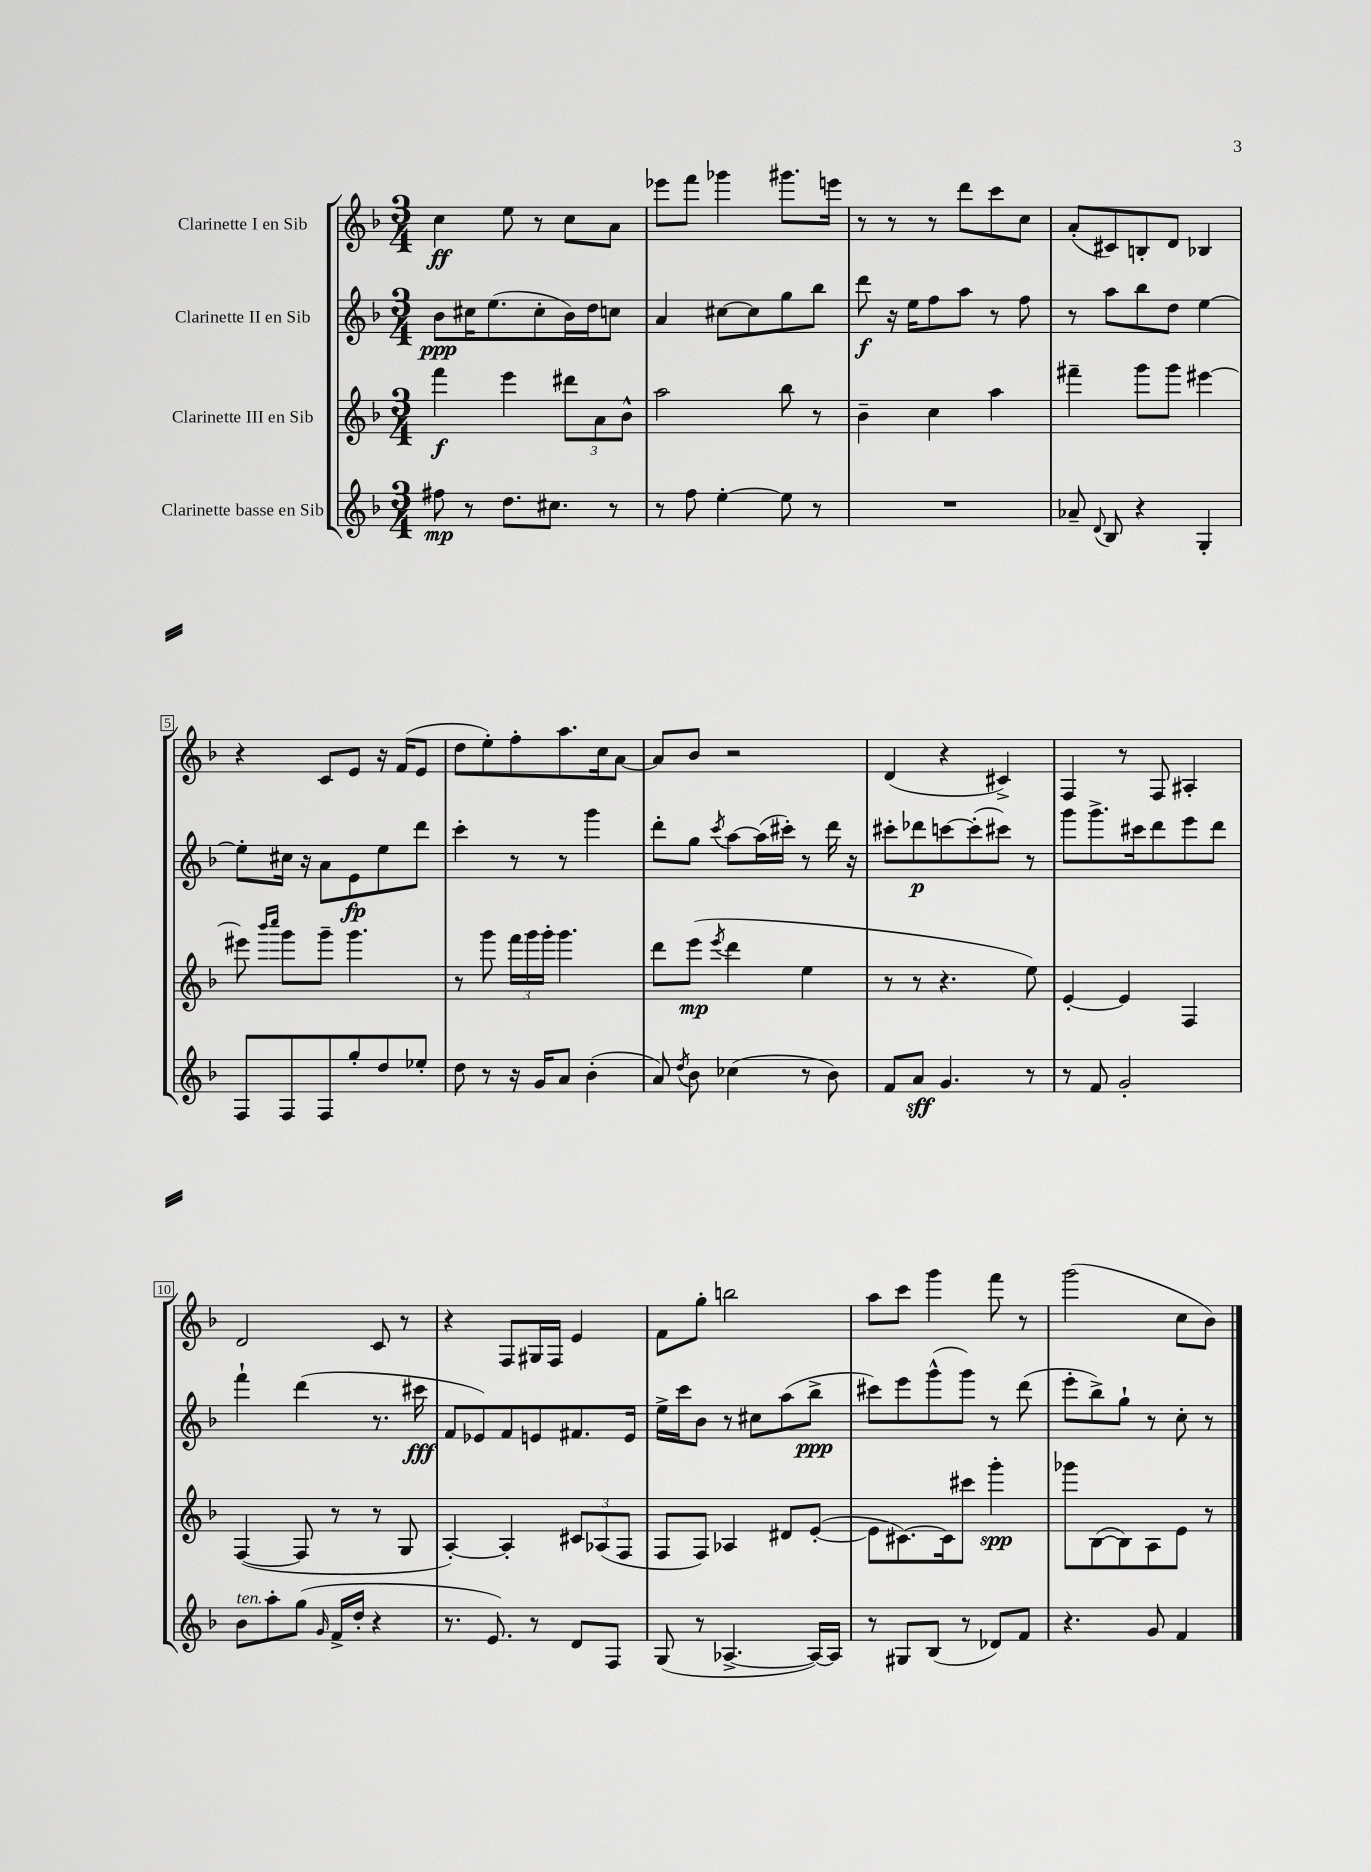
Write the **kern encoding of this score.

**kern	**dynam	**kern	**dynam	**kern	**dynam	**kern	**dynam
*part4	*part4	*part3	*part3	*part2	*part2	*part1	*part1
*staff4	*staff4	*staff3	*staff3	*staff2	*staff2	*staff1	*staff1
*I"Clarinette basse en Sib	*	*I"Clarinette III en Sib	*	*I"Clarinette II en Sib	*	*I"Clarinette I en Sib	*
*clefG2	*	*clefG2	*	*clefG2	*	*clefG2	*
*k[b-]	*	*k[b-]	*	*k[b-]	*	*k[b-]	*
*M3/4	*	*M3/4	*	*M3/4	*	*M3/4	*
=1	=1	=1	=1	=1	=1	=1	=1
8ff#X\	mp	4fff\	f	8b-\L	ppp	4cc\	ff
8r	.	.	.	16cc#X\K	.	.	.
.	.	.	.	(8.ee\	.	.	.
8.dd\L	.	4eee\	.	.	.	8ee\	.
.	.	.	.	8cc#'\	.	8r	.
8.cc#X\J	.	.	.	.	.	.	.
.	.	12ddd#X\L	.	16b-\L)	.	8cc\L	.
.	.	.	.	16dd\J	.	.	.
.	.	12a\	.	.	.	.	.
8r	.	.	.	8ccn\J	.	8a\J	.
.	.	12b-^^\J	.	.	.	.	.
=2	=2	=2	=2	=2	=2	=2	=2
8r	.	2aa\	.	4a/	.	8eee-X\L	.
8ff\	.	.	.	.	.	8fff\J	.
[4ee'\	.	.	.	[8cc#X\L	.	4ggg-X\	.
.	.	.	.	8cc#\]	.	.	.
8ee\]	.	8bb-\	.	8gg\	.	8.ggg#X\L	.
8r	.	8r	.	8bb-\J	.	.	.
.	.	.	.	.	.	16eeen\Jk	.
=3	=3	=3	=3	=3	=3	=3	=3
2.r	.	4b-~\	.	8ddd\	f	8r	.
.	.	.	.	16r	.	8r	.
.	.	.	.	16ee\KL	.	.	.
.	.	4cc\	.	8ff\	.	8r	.
.	.	.	.	8aa\J	.	8ddd\L	.
.	.	4aa\	.	8r	.	8ccc\	.
.	.	.	.	8ff\	.	8cc\J	.
=4	=4	=4	=4	=4	=4	=4	=4
8a-X~/	.	4fff#X~\	.	8r	.	(8a'/L	.
8qqd/	.	.	.	.	.	.	.
8B-/	.	.	.	8aa\L	.	8c#X/)	.
4r	.	8ggg\L	.	8bb-\	.	8Bn'/	.
.	.	8ggg\J	.	8dd\J	.	8d/J	.
4G'/	.	[4eee#X\	.	[4ee\	.	4B-X/	.
!!LO:LB:g=z
=5	=5	=5	=5	=5	=5	=5	=5
8F/L	.	8eee#X\]	.	8ee'\L]	.	4r	.
.	.	16qqbbb-/LL	.	.	.	.	.
.	.	16qqcccc/JJ	.	.	.	.	.
8F/	.	8ggg\L	.	16cc#X\Jk	.	.	.
.	.	.	.	16r	.	.	.
8F/	.	8ggg~\J	.	8a\L	.	8c/L	.
8gg'/	.	4.ggg\	.	8e\	fp	8e/J	.
8dd/	.	.	.	8ee\	.	16r	.
.	.	.	.	.	.	(16f/KL	.
8ee-X'/J	.	.	.	8ddd\J	.	8e/J	.
=6	=6	=6	=6	=6	=6	=6	=6
8dd\	.	8r	.	4ccc'\	.	8dd\L	.
8r	.	8ggg\	.	.	.	8ee'\)	.
16r	.	24fff\LL	.	8r	.	8ff'\	.
.	.	24ggg\	.	.	.	.	.
16g/KL	.	.	.	.	.	.	.
.	.	24ggg'\JJ	.	.	.	.	.
8a/J	.	4.ggg\	.	8r	.	8.aa\	.
(4b-'\	.	.	.	4ggg\	.	.	.
.	.	.	.	.	.	16cc\k	.
.	.	.	.	.	.	[8a\J	.
=7	=7	=7	=7	=7	=7	=7	=7
8a/)	.	8ddd\L	.	8ddd'\L	.	8a/L]	.
8qdd/	.	.	.	.	.	.	.
8b-\	.	(8eee\J	mp	8gg\J	.	8b-/J	.
.	.	8qeee/	.	8qccc/	.	.	.
(4cc-X\	.	4ddd\	.	[8aa\L	.	2r	.
.	.	.	.	(16aa\L]	.	.	.
.	.	.	.	16ccc#X'\JJ)	.	.	.
8r	.	4ee\	.	8r	.	.	.
8b-\)	.	.	.	16ddd\	.	.	.
.	.	.	.	16r	.	.	.
=8	=8	=8	=8	=8	=8	=8	=8
8f/L	.	8r	.	8ccc#X'\L	.	(4d/	.
8a/J	sff	8r	.	8ddd-X\	p	.	.
4.g/	.	4.r	.	[8cccn\	.	4r	.
.	.	.	.	(8ccc'\]	.	.	.
.	.	.	.	8ccc#X\J)	.	4c#X^/)	.
8r	.	8ee\)	.	8r	.	.	.
=9	=9	=9	=9	=9	=9	=9	=9
8r	.	[4e'/	.	8ggg\L	.	4F/	.
8f/	.	.	.	8.ggg^\	.	.	.
2g'/	.	4e/]	.	.	.	8r	.
.	.	.	.	16ccc#X\k	.	.	.
.	.	.	.	8ddd\	.	8F/	.
.	.	4F/	.	8eee\	.	4A#X'/	.
.	.	.	.	8ddd\J	.	.	.
!!LO:LB:g=z
=10	=10	=10	=10	=10	=10	=10	=10
!LO:TX:a:i:t=ten.	!	!	!	!	!	!	!
8b-\L	.	([4F/	.	4fff`\	.	2d/	.
8aa'\	.	.	.	.	.	.	.
(8gg\J	.	8F/]	.	(4ddd\	.	.	.
16qqg/	.	.	.	.	.	.	.
16f^/LL	.	8r	.	.	.	.	.
16dd'/JJ	.	.	.	.	.	.	.
4r	.	8r	.	8.r	.	8c/	.
.	.	8G/	.	.	.	8r	.
.	.	.	.	16ccc#X\	fff	.	.
=11	=11	=11	=11	=11	=11	=11	=11
8.r	.	[4A'/)	.	8f/L	.	4r	.
.	.	.	.	8e-X/)	.	.	.
8.e/)	.	.	.	.	.	.	.
.	.	4A'/]	.	8f/	.	8F/L	.
8r	.	.	.	8en/	.	16G#X/L	.
.	.	.	.	.	.	16F/JJ	.
8d/L	.	12c#X/L	.	8.f#X/	.	4e/	.
.	.	(12A-X/	.	.	.	.	.
8F/J	.	.	.	.	.	.	.
.	.	12F/J	.	.	.	.	.
.	.	.	.	16e/Jk	.	.	.
=12	=12	=12	=12	=12	=12	=12	=12
(8G/	.	8F/L	.	16ee^\LL	.	8f\L	.
.	.	.	.	16ccc\J	.	.	.
8r	.	8F/J)	.	8b-\J	.	8gg'\J	.
[4.A-X^/	.	4A-X/	.	8r	.	2bbn\	.
.	.	.	.	8cc#X\L	.	.	.
.	.	8d#X/L	.	(8aa\	.	.	.
16A-/LL_)	.	([8e'/J	.	8bb-^\J	ppp	.	.
16A-/JJ]	.	.	.	.	.	.	.
=13	=13	=13	=13	=13	=13	=13	=13
8r	.	8e\L]	.	8ccc#X\L)	.	8aa\L	.
8G#X/L	.	[8.c#X\)	.	8eee\	.	8ccc\J	.
(8B-/J	.	.	.	(8ggg^^\	.	4ggg\	.
.	.	16c#\k]	.	.	.	.	.
8r	.	8ccc#X\J	.	8ggg\J)	.	.	.
8d-X/L)	.	4ggg'\	spp	8r	.	8fff\	.
8f/J	.	.	.	(8ddd\	.	8r	.
=14	=14	=14	=14	=14	=14	=14	=14
4.r	.	8ggg-X\L	.	8eee'\L	.	(2ggg\	.
.	.	([8B-\	.	8bb-^\)	.	.	.
.	.	8B-\])	.	8gg`\J	.	.	.
8g/	.	8A\	.	8r	.	.	.
4f/	.	8e\J	.	8cc'\	.	8cc\L	.
.	.	8r	.	8r	.	8b-\J)	.
==	==	==	==	==	==	==	==
*-	*-	*-	*-	*-	*-	*-	*-
